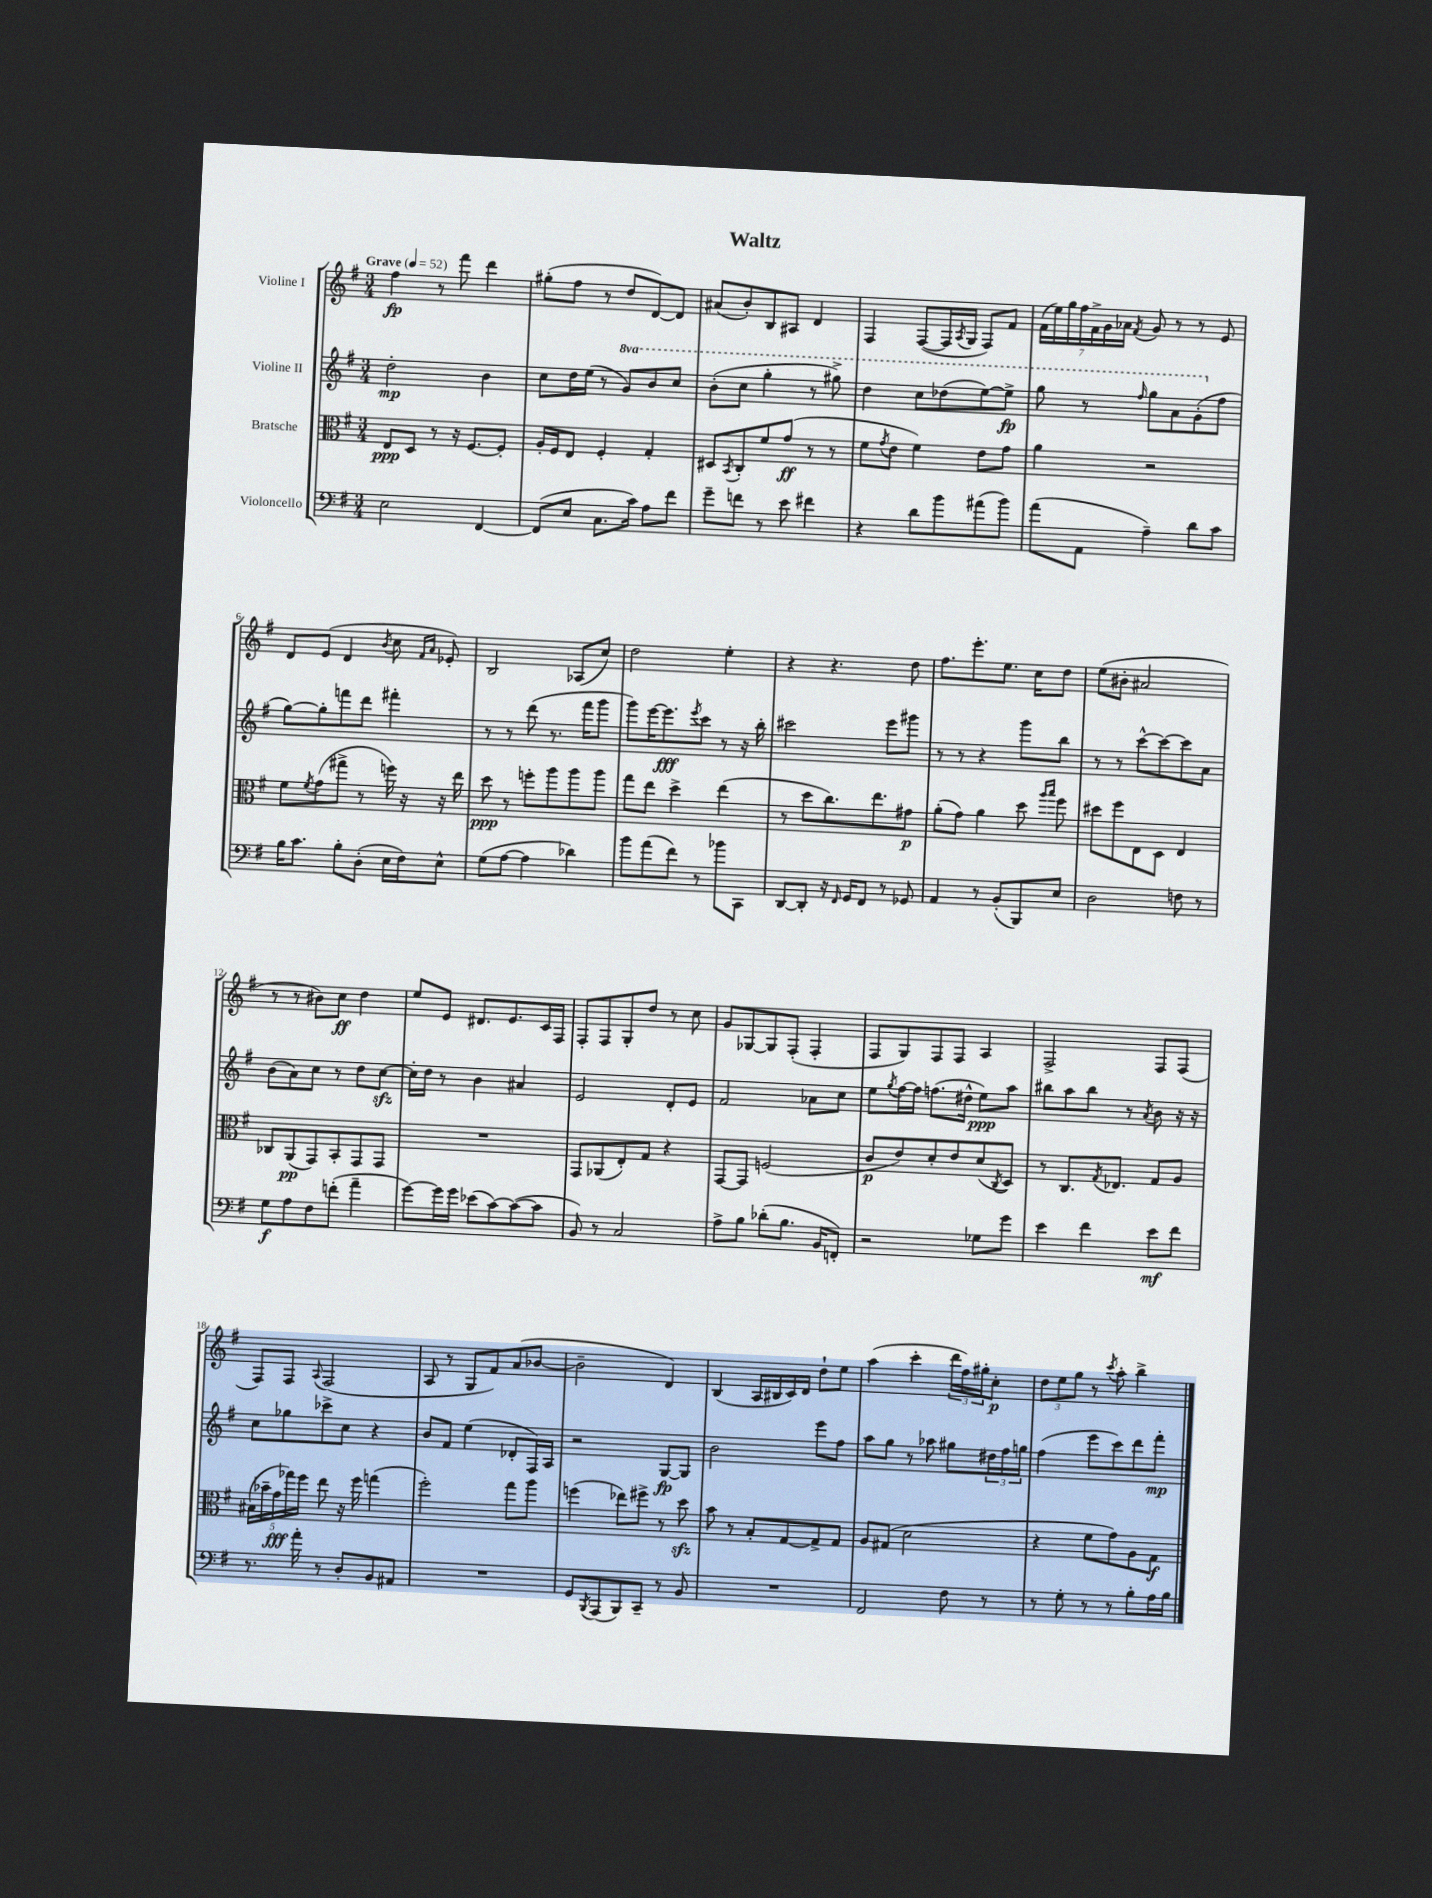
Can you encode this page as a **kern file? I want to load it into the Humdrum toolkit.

**kern	**dynam	**kern	**dynam	**kern	**dynam	**kern	**dynam
*part4	*part4	*part3	*part3	*part2	*part2	*part1	*part1
*staff4	*staff4	*staff3	*staff3	*staff2	*staff2	*staff1	*staff1
*I"Violoncello	*	*I"Bratsche	*	*I"Violine II	*	*I"Violine I	*
*clefF4	*	*clefC3	*	*clefG2	*	*clefG2	*
*k[f#]	*	*k[f#]	*	*k[f#]	*	*k[f#]	*
*M3/4	*	*M3/4	*	*M3/4	*	*M3/4	*
*MM52	*	*MM52	*	*MM52	*	*MM52	*
=1	=1	=1	=1	=1	=1	=1	=1
!	!	!	!	!	!	!LO:TX:a:B:t=Grave	!
2E\	.	8E/L	ppp	2dd'\	mp	4ff#\	fp
.	.	8D/J	.	.	.	.	.
.	.	8r	.	.	.	8r	.
.	.	16r	.	.	.	8fff#\	.
.	.	[8.F#/L	.	.	.	.	.
[4FF#/	.	.	.	4b\	.	4ddd\	.
.	.	8F#'/J]	.	.	.	.	.
=2	=2	=2	=2	=2	=2	=2	=2
(8FF#/L]	.	16A'/LL	.	8cc\L	.	(8gg#X'\L	.
.	.	16F#/J	.	.	.	.	.
8E/J	.	8E/J	.	16dd\L	.	8ff#\J	.
.	.	.	.	(16ee\JJ	.	.	.
8.C\L	.	4F#'/	.	8r	.	8r	.
*	*	*	*	*8va	*	*	*
.	.	.	.	8gg/L)	.	8dd/L	.
16c\Jk)	.	.	.	.	.	.	.
8A\L	.	4G'/	.	8bb/	.	[8d/)	.
8f#\J	.	.	.	8ccc/J	.	8d/J]	.
=3	=3	=3	=3	=3	=3	=3	=3
8g~\L	.	8D#X/L	.	(8bb'\L	.	(8a#X/L	.
.	.	8qBB/	.	.	.	.	.
8fn\J	.	8C'/	.	8ccc\J	.	8b'/)	.
8r	.	8f#/	.	4ggg'\	.	8B/	.
8e\	.	(8g/J	ff	.	.	8A#X/J	.
4f#X\	.	8r	.	8r	.	4d/	.
.	.	8r	.	8ggg#X^\)	.	.	.
=4	=4	=4	=4	=4	=4	=4	=4
4r	.	8f#\L	.	4ddd\	.	4F#/	.
.	.	8qg/	.	.	.	.	.
.	.	8e\J	.	.	.	.	.
8d\L	.	4f#\)	.	8ccc\L	.	([8F#/L	.
8b\	.	.	.	(8ddd-X\	.	16F#/L]	.
.	.	.	.	.	.	8qA/	.
.	.	.	.	.	.	16G/JJ	.
(8a#X\	.	8e\L	.	[8eee\)	.	8F#/L)	.
8b\J)	.	8g\J	.	8eee^\J]	fp	8f#/J	.
=5	=5	=5	=5	=5	=5	=5	=5
(8a\L	.	4a\	.	8ggg\	.	(28f#\LL	.
.	.	.	.	.	.	28ee\)	.
.	.	.	.	.	.	28gg\	.
.	.	.	.	.	.	28ff#\	.
8AA\J	.	.	.	8r	.	.	.
.	.	.	.	.	.	28f#^\	.
.	.	.	.	.	.	28g\	.
.	.	.	.	.	.	28a-X\JJ	.
.	.	.	.	16qqfff#/	.	8qf#/	.
4A~\)	.	2r	.	8ggg\L	.	8g/	.
.	.	.	.	8aa\	.	8r	.
8d\L	.	.	.	(8gg'\	.	8r	.
*	*	*	*	*X8va	*	*	*
8c\J	.	.	.	8ff#\J	.	8e/	.
!!LO:LB:g=z
=6	=6	=6	=6	=6	=6	=6	=6
16B\KL	.	8f#\L	.	[8gg\L)	.	8d/L	.
8.c\J	.	.	.	.	.	.	.
.	.	8qf#/	.	.	.	.	.
.	.	(8g\	.	8gg'\]	.	(8e/J	.
8B'\L	.	8gg#X^\J	.	8fffn\	.	4d/	.
(8D'\J	.	8r	.	8ddd\J	.	.	.
.	.	.	.	.	.	8qb/	.
16E\LL	.	16ffn\)	.	4fff#X'\	.	8cc\	.
16F#\J)	.	16r	.	.	.	.	.
.	.	.	.	.	.	16qqf#/LL	.
.	.	.	.	.	.	16qqa/JJ	.
8E^^\J	.	16r	.	.	.	8e-X'/)	.
.	.	16ee\	.	.	.	.	.
=7	=7	=7	=7	=7	=7	=7	=7
(8G\L	.	8dd\	ppp	8r	.	2B/	.
[8A\J	.	8r	.	8r	.	.	.
4A\]	.	8ffn'\L	.	(8ddd\	.	.	.
.	.	8aa\	.	8.r	.	.	.
4d-X\)	.	8aa\	.	.	.	(8A-X/L	.
.	.	.	.	16fff#\KL	.	.	.
.	.	8aa\J	.	8ggg\J	.	8cc/J)	.
=8	=8	=8	=8	=8	=8	=8	=8
8b\L	.	8gg\L	.	8ggg\L)	.	2dd\	.
(8a\	.	8ee\J	.	[16eee\K	.	.	.
.	.	.	.	8.eee\]	fff	.	.
8f#\J)	.	4dd^\	.	.	.	.	.
.	.	.	.	8qeee/	.	.	.
8r	.	.	.	8ccc\J	.	.	.
8b-X\L	.	(4ee\	.	8r	.	4ee'\	.
8CC\J	.	.	.	16r	.	.	.
.	.	.	.	16bb'\	.	.	.
=9	=9	=9	=9	=9	=9	=9	=9
[8DD/L	.	8r	.	2ccc#X\	.	4r	.
8DD'/J]	.	8dd\L	.	.	.	.	.
16r	.	8.cc\)	.	.	.	4.r	.
16qqFF#/	.	.	.	.	.	.	.
16GG/KL	.	.	.	.	.	.	.
8FF#/J	.	.	.	.	.	.	.
.	.	8.ee\	.	.	.	.	.
8r	.	.	.	8eee\L	.	.	.
8GG-X/	.	8g#X\J	p	8ggg#X\J	.	8dd\	.
=10	=10	=10	=10	=10	=10	=10	=10
4AA/	.	(8a'\L	.	8r	.	8.ff#\L	.
.	.	8g\J)	.	8r	.	.	.
.	.	.	.	.	.	8.eee'\	.
8r	.	4a\	.	4r	.	.	.
(8BB'/L	.	.	.	.	.	8.ee\J	.
8BBB/)	.	8dd\	.	8ggg\L	.	.	.
.	.	.	.	.	.	16cc\KL	.
.	.	16qqaa/LL	.	.	.	.	.
.	.	16qqbb/JJ	.	.	.	.	.
8E/J	.	8ff#\	.	8bb\J	.	8dd\J	.
=11	=11	=11	=11	=11	=11	=11	=11
2D\	.	8dd#X\L	.	8r	.	(8ee\L	.
.	.	8ff#\	.	8r	.	8b#X'\J	.
.	.	8E\	.	[8ccc^^\L	.	2a#X/	.
.	.	8D\J	.	8ccc\_	.	.	.
8Fn\	.	4E/	.	8ccc\]	.	.	.
8r	.	.	.	8a\J	.	.	.
!!LO:LB:g=z
=12	=12	=12	=12	=12	=12	=12	=12
8G\L	f	8C-X/L	.	(8b\L	.	8r	.
8A\	.	(8AA/	pp	8a\)	.	8r	.
8F#\	.	8GG/)	.	8cc\J	.	8b#X\L)	.
(8fn'\J	.	8BB'/	.	8r	.	8cc\J	ff
4a~\	.	8GG/	.	8dd\L	.	4dd\	.
.	.	8GG/J	.	[8cczz\J	.	.	.
=13	=13	=13	=13	=13	=13	=13	=13
[8g\L)	.	2.r	.	16cc'\LL]	.	8ee/L	.
.	.	.	.	16dd\JJ	.	.	.
16g\L]	.	.	.	8r	.	8e/J	.
16g\JJ	.	.	.	.	.	.	.
(8e-X\L	.	.	.	4b\	.	8.d#X/L	.
[8c\)	.	.	.	.	.	.	.
.	.	.	.	.	.	8.e/	.
(8c\_	.	.	.	4a#X/	.	.	.
8c\J]	.	.	.	.	.	16c/L	.
.	.	.	.	.	.	16F#/JJ	.
=14	=14	=14	=14	=14	=14	=14	=14
8BB/)	.	8GG/L	.	2e/	.	8F#'/L	.
8r	.	(8AA-X/	.	.	.	8F#/	.
2C/	.	8E'/)	.	.	.	8G'/	.
.	.	8G/J	.	.	.	8dd/J	.
.	.	4r	.	8d'/L	.	8r	.
.	.	.	.	8e/J	.	8cc\	.
=15	=15	=15	=15	=15	=15	=15	=15
8A^\L	.	[8GG/L	.	2f#/	.	8g/L	.
8B\J	.	8GG/J]	.	.	.	[8G-X/	.
(8d-X'\L	.	(2Fn/	.	.	.	8G-/]	.
8.B\J	.	.	.	.	.	(8F#'/J	.
.	.	.	.	8a-X\L	.	4F#'/	.
16BB/KL	.	.	.	.	.	.	.
8FFn'/J)	.	.	.	8cc\J	.	.	.
=16	=16	=16	=16	=16	=16	=16	=16
2r	.	8c/L	p	8ee\L	.	8F#/L	.
.	.	.	.	8qgg/	.	.	.
.	.	8e/)	.	[16ff#\L	.	8G/)	.
.	.	.	.	16ff#\JJ]	.	.	.
.	.	8d'/	.	(8.ffn\L	.	8F#/	.
.	.	8e/	.	.	.	8F#/J	.
.	.	.	.	16dd#X^^\Jk	.	.	.
8G-X\L	.	(8d/	.	8ee\L)	ppp	4A/	.
.	.	8qC/	.	.	.	.	.
8g\J	.	8D/J)	.	8aa\J	.	.	.
=17	=17	=17	=17	=17	=17	=17	=17
4e\	.	8r	.	8bb#X\L	.	2F#^/	.
.	.	8.C/L	.	8aa\	.	.	.
4f#\	.	.	.	8bb#\J	.	.	.
.	.	8qG/	.	.	.	.	.
.	.	8.E-X/J	.	.	.	.	.
.	.	.	.	8r	.	.	.
.	.	.	.	8qa/	.	.	.
8e\L	mf	8G/L	.	8b\	.	8F#/L	.
8f#\J	.	8A/J	.	16r	.	(8F#/J	.
.	.	.	.	16r	.	.	.
!!LO:LB:g=z
=18	=18	=18	=18	=18	=18	=18	=18
8.r	.	(20B#X\LL	.	8cc\L	.	8F#/L)	.
.	.	20b-X~\	.	.	.	.	.
.	.	20g\	fff	.	.	.	.
.	.	.	.	8gg-X\	.	8F#/J	.
.	.	20gg-X\)	.	.	.	.	.
16a'\	.	.	.	.	.	.	.
.	.	20ff#\JJ	.	.	.	.	.
.	.	.	.	.	.	8qqA/	.
8r	.	8ee\	.	8ccc-X^\	.	(2F#/	.
8D'/L	.	16r	.	8cc\J	.	.	.
.	.	16ff#\	.	.	.	.	.
8BB/	.	(4ggn\	.	4r	.	.	.
8AA#X/J	.	.	.	.	.	.	.
=19	=19	=19	=19	=19	=19	=19	=19
2.r	.	2ff#'\)	.	8b/L	.	8A/	.
.	.	.	.	8f#/J	.	8r	.
.	.	.	.	(4ee\	.	8G/L	.
.	.	.	.	.	.	8f#/)	.
.	.	8gg\L	.	8d-X'/L	.	(8a/	.
.	.	8aa\J	.	16F#/L)	.	[8b-X/J	.
.	.	.	.	16A/JJ	.	.	.
=20	=20	=20	=20	=20	=20	=20	=20
8GG/L	.	(4ffn\	.	2r	.	2b-~\]	.
8qBBB/	.	.	.	.	.	.	.
(8AAA/	.	.	.	.	.	.	.
8BBB/)	.	8ee-X\L)	.	.	.	.	.
8CC~/J	.	8ff#X^\J	.	.	.	.	.
8r	.	8r	.	[8G/L	fp	4d/)	.
8BB/	.	8ddzz\	.	8G/J]	.	.	.
=21	=21	=21	=21	=21	=21	=21	=21
2.r	.	8b\	.	2b\	.	(4B/	.
.	.	8r	.	.	.	.	.
.	.	8B'/L	.	.	.	16A/LL	.
.	.	.	.	.	.	16B#X/	.
.	.	[8G/	.	.	.	16c/)	.
.	.	.	.	.	.	16d/JJ	.
.	.	8G^/]	.	8eee\L	.	8dd`\L	.
.	.	8G/J	.	8ff#\J	.	8ee\J	.
=22	=22	=22	=22	=22	=22	=22	=22
2FF#/	.	8A/L	.	8aa\L	.	(4aa\	.
.	.	(8G#X/J	.	8gg\J	.	.	.
.	.	2d\	.	8r	.	4ccc'\	.
.	.	.	.	8aa-X\	.	.	.
8F#\	.	.	.	8gg#X\L	.	24ddd\LL	.
.	.	.	.	.	.	24ff#\)	.
.	.	.	.	.	.	24gg#X'\J	.
8r	.	.	.	24dd#X\L	.	8cc'\J	p
.	.	.	.	24ff#\	.	.	.
.	.	.	.	24ggn\JJ	.	.	.
=23	=23	=23	=23	=23	=23	=23	=23
8r	.	4r	.	(4ff#\	.	12dd\L	.
.	.	.	.	.	.	12ee\	.
8G'\	.	.	.	.	.	.	.
.	.	.	.	.	.	12gg\J	.
8r	.	8f#\L	.	8eee\L	.	8r	.
.	.	.	.	.	.	8qccc/	.
8r	.	8g\)	.	8ccc\)	.	8aa'\	.
8B'\L	.	8A\	.	8ddd\	.	4bb^\	.
16A\L	.	8G\J	f	8fff#'\J	mp	.	.
16B\JJ	.	.	.	.	.	.	.
==	==	==	==	==	==	==	==
*-	*-	*-	*-	*-	*-	*-	*-
